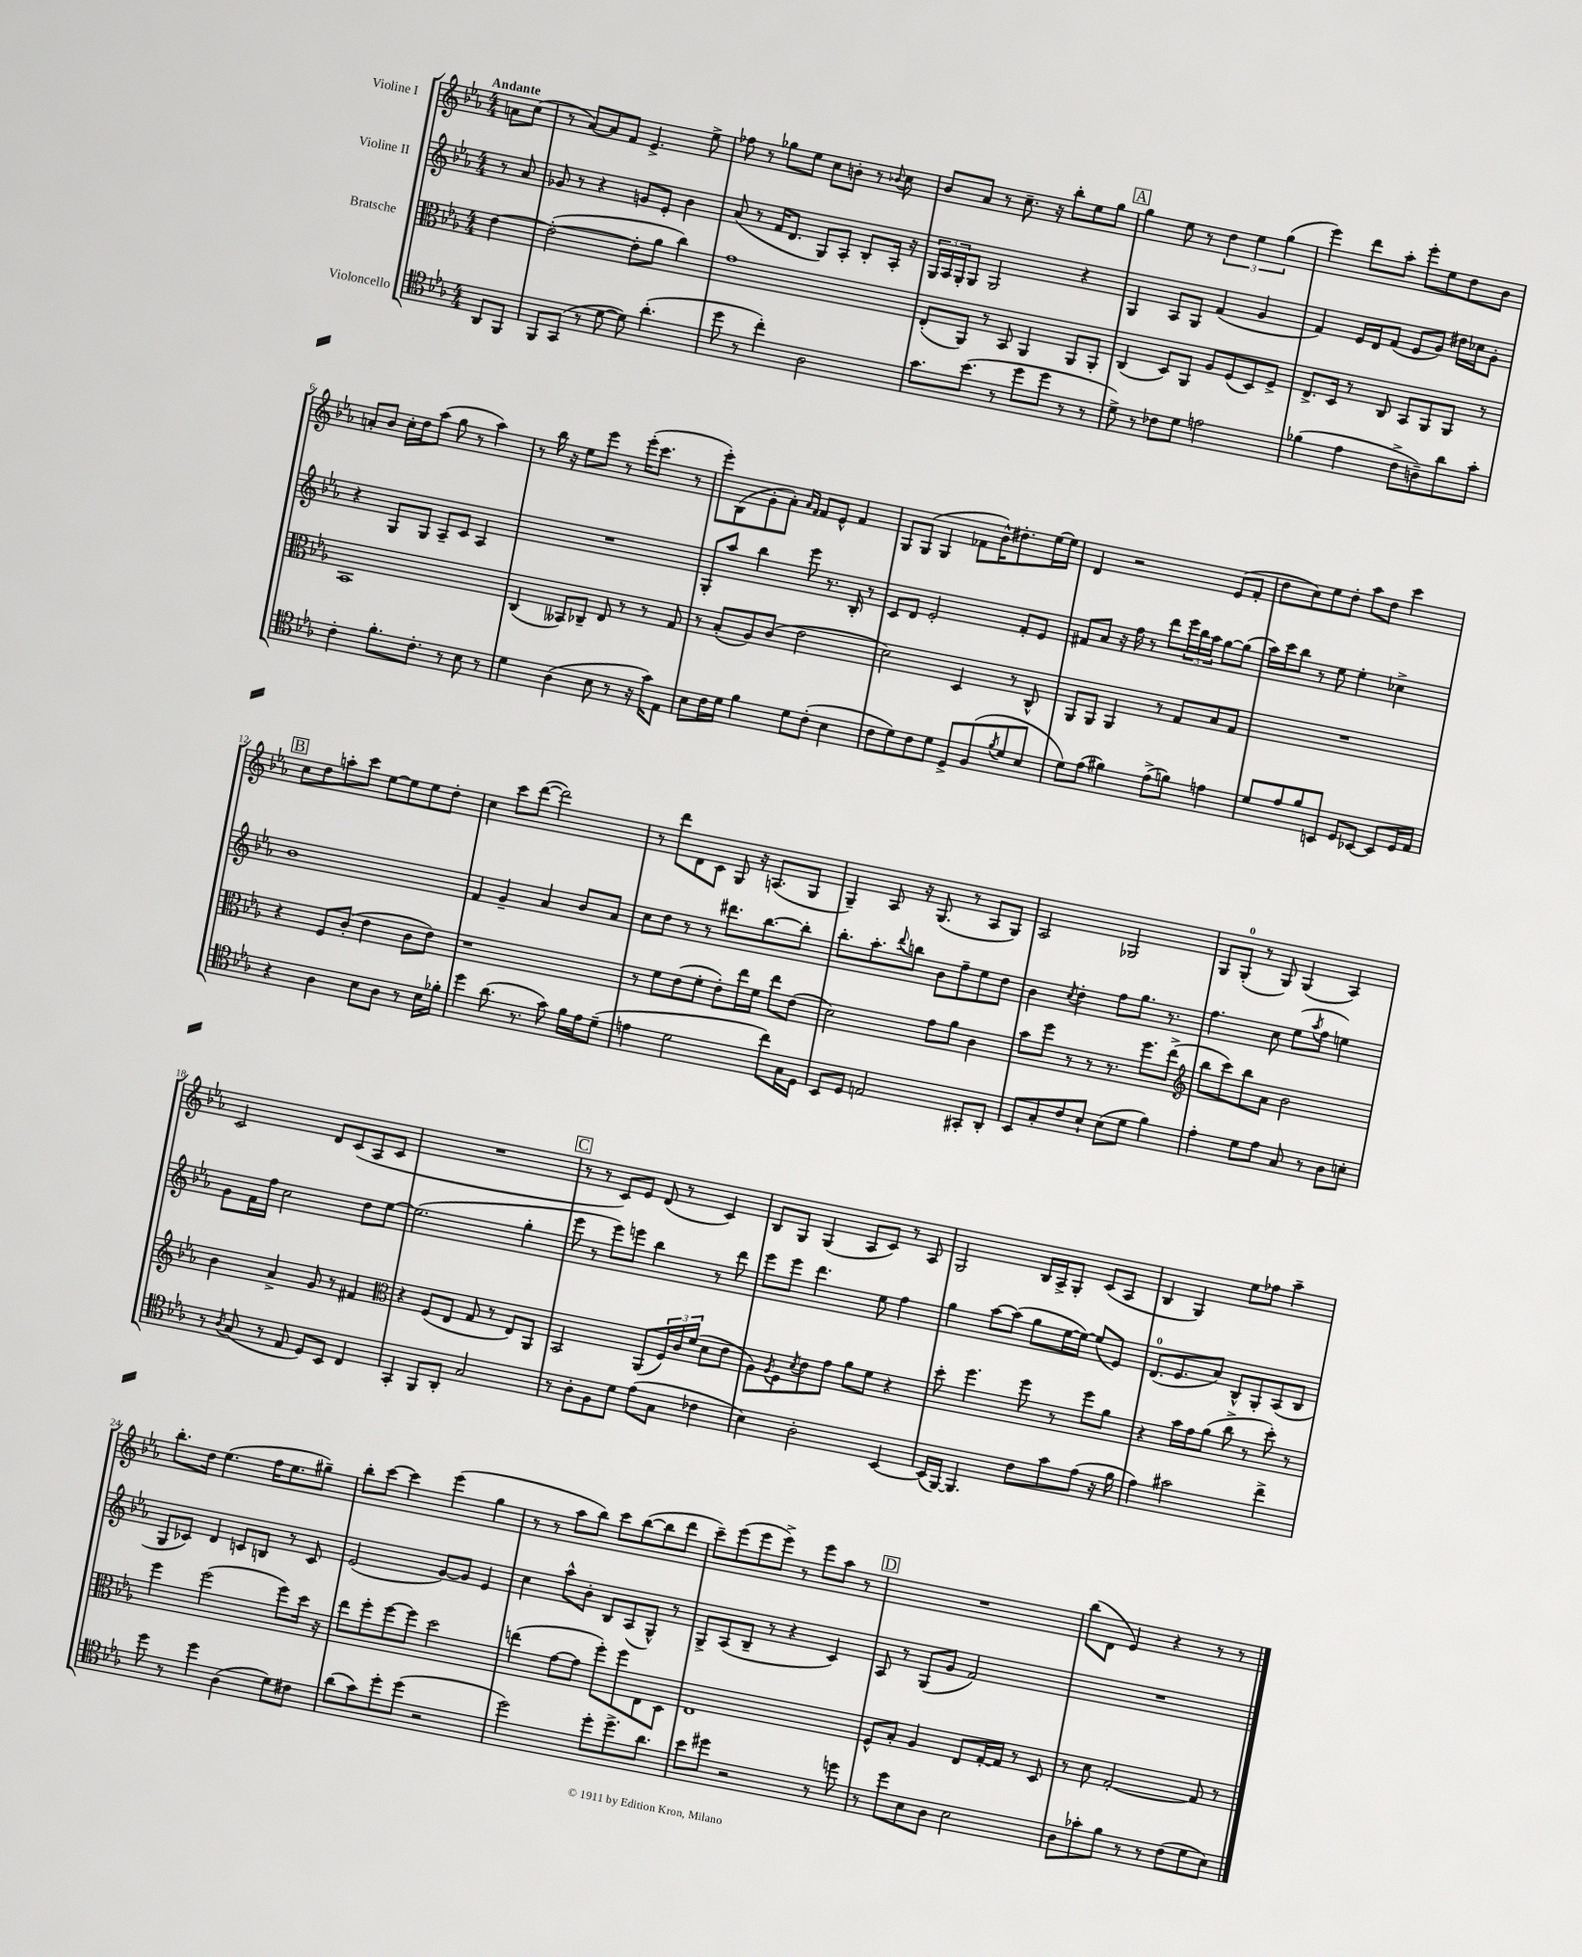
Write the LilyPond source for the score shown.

<<
\new StaffGroup <<
\new Staff = "s0" \with { instrumentName = "Violine I" } {
    \clef treble \key ees \major \numericTimeSignature \time 4/4 \partial 4 \tempo "Andante"
    a'8 c''8( |
    r8 aes'8~) aes'8 f'8 ees'4.-> ees''8-> |
    fes''8 r8 ges''8 ees''8 c''8 b'8-. r8 \appoggiatura { bes'8 } c''8 |
    bes'8 aes'8 r8 c''8.-- r16 bes''8-. ees''8 g''8 |
    \mark \markup { \box "A" } g''4 ees''8 r8 \tuplet 3/2 { d''4 ees''4 g''4( } |
    ees'''4) d'''8 aes''8-. ees'''8-. ees''8 d''8 bes'8 |
    a'8-. bes'8 c''16-. d''16 aes''8( g''8 r8 aes''4) |
    r8 bes''16 r16 ees''8 ees'''8 r8 ees'''16-.( c'''8. r8 |
    ees'''8-.) bes8( g'8-. aes'8-.) \grace { aes'16 f'16 } f'8 ees'8-^ f'4 |
    g8 g8( g4 fes'8 bes'16-^) dis''8.-. ees''16~ ees''16 |
    d'4 r2 ees'8( f'8-. |
    d''8 c''8) ees''8 d''8-. aes''8 d''8 c'''4 |
    \mark \markup { \box "B" } c''8 d''8 a''8-. c'''8 ees''8~ ees''8 ees''8 d''8-. |
    c''4 c'''8 d'''8~( d'''2) |
    r8 d'''8 d'8 c'8 g8 r16 a8.( g8 |
    g4--) aes8 r16 g8.( r8 aes8 g8) |
    aes2 ges2 |
    g8 g8-0-.( r8 g8) g4( aes4) |
    c'2 d'8 c'8( aes8 c'8 |
    R1 |
    \mark \markup { \box "C" } r8 r8 c'8) ees'8 d'8( r8 c'4) |
    bes8 g8 g4( aes8 c'8) r8 aes8 |
    g2 bes16 aes16-> g8-. c'8( aes8 |
    bes4 g4) ees''8 fes''8 aes''4-- |
    bes''8.-. d''16 ees''4.( f''16 ees''8. gis''8--) |
    bes''8-. c'''8~ c'''4 ees'''4( g''4 |
    r8 r8 aes''8 bes''8) c'''8 bes''8~( bes''8 d'''8 |
    c'''8--) ees'''8( ees'''8 ees'''8->) r8 ees'''8 aes''8 r8 |
    \mark \markup { \box "D" } R1 |
    bes''8( d'8 ees'4) r4 r8 r8 \bar "|." |
}
\new Staff = "s1" \with { instrumentName = "Violine II" } {
    \clef treble \key ees \major \numericTimeSignature \time 4/4 \partial 4
    r8 aes'8 |
    ges'8 r8 r4 g'8 ees'8-. bes'4 |
    aes'8( r8 f'16 d'8. g8) aes8-. bes8-. aes16-. r16 |
    \tuplet 3/2 { g16 aes16 g16-. } g8 g2 r4 |
    \mark \markup { \box "A" } g4 aes8 g8 f'4( g'4 |
    f'4) ees'16 d'16 f'8( ees'8 g'8) dis''16 ces''16 g'8-. |
    r4 g8 g8 aes8-- c'8 aes4 |
    R1 |
    g8-. aes''8 bes''4 ees'''8 r8. bes16-. r8 |
    c'8 d'8 ees'2-. f'8-. ees'8 |
    fis'8 aes'8 r16 f''16 r8 d'''8 \tuplet 3/2 { ees'''16 bes''16 aes''16 } g''8~ g''8( |
    aes''16) c'''16 bes''8 r8 ees''8 ees''4-. ces''4-> |
    \mark \markup { \box "B" } bes'1 |
    f'4 g'4-- aes'4 bes'8 aes'8 |
    c''8 d''8 r8 r8 dis'''8. bes''8.~ bes''8-. |
    bes''8.-. aes''8.-. \appoggiatura { d'''8 } b''8 bes'8 f''8-- ees''8 d''8 |
    bes'4 \acciaccatura { c''8 } d''4-. f''8 g''8. r8. |
    f''4. c''8 ees''8( \acciaccatura { aes''8 } f''8 e''4) |
    g'8 f'16 f''16 c''2 d''8 ees''8~ |
    ees''2.( g''4-. |
    \mark \markup { \box "C" } ees'''8 r8 ees'''8) e'''8 bes''4 r8 d'''8 |
    ees'''8 ees'''8 d'''4. ees''8 f''4 |
    g''4 aes''8~ aes''8( g''8 ees''16~ ees''16~) ees''8( ees'8) |
    d'8.-0( ees'8. aes'8) bes8-^ g8-. aes8( bes8 |
    g8 ces'8) d'4 c'8 b8 r8 c'8 |
    ees'2( g'8~) g'8 ees'4 |
    c''4 aes''8-^ bes'8-. bes8 aes8( g8-^) r8 |
    g8-> aes8( bes8-- r8 r4 c'4) |
    \mark \markup { \box "D" } aes8 r8 g8( g'8 f'2) |
    R1 \bar "|." |
}
\new Staff = "s2" \with { instrumentName = "Bratsche" } {
    \clef alto \key ees \major \numericTimeSignature \time 4/4 \partial 4
    ees'4~ |
    ees'2~-.( ees'8-. aes'8 c''4) |
    g'1 |
    ees8-.( aes,8) r8 bes,8 aes,4 aes,8 aes,8-. |
    \mark \markup { \box "A" } c4( d8) aes,8 aes8 f8( d8) f8-> |
    ees8.-> d16 r8 c8 bes,8 aes,8 aes,8 r8 |
    bes,1 |
    c4( beses,8) ces8-- ees8 r8 r8 g8 |
    r8 bes8-.( aes8) c'8( ees'2 |
    d'2) d4 r8 c8-^ |
    aes,8 aes,8 aes,4 r8 g8 bes8 g8 |
    R1 |
    \mark \markup { \box "B" } r4 f8 c'8-.( ees'4 c'8 ees'8) |
    r1 |
    r8 f'8 ees'8( f'8-. ees'8-.) ees''16 f'16 ees''8 ees'8( |
    d'2) g'8 aes'8 c'4 |
    bes'8 f''8 r8 r8 r8. f''8. ees''8->( |
    \clef treble bes''8 c'''8) bes''8 aes'8 bes'2 |
    bes'4 aes'4-> g'8 r8 fis'4 |
    \clef alto r4 f8( ees8 g8 r8 ees8) aes,8 |
    \mark \markup { \box "C" } bes,2 aes,8( \tuplet 3/2 { f16) c'16 f'16( } d'8 ees'8 |
    aes8) \acciaccatura { aes8 } f8 \acciaccatura { d'8 } ees'8 g'8 aes'8 f'8 r4 |
    d''8-. f''4. f''8 r8 f''8 aes'8 |
    r4 bes'16 g'16 aes'8( c''8-> r8 d''8-.) r8 |
    f''4 f''2( f''8) d''16 r16 |
    ees''8 f''8-. f''8~ f''8 d''2 |
    e''4( g'8~ g'8 f''8-.) f''8 ees8 d8 |
    ees1 |
    \mark \markup { \box "D" } f8-^ bes8-. aes4 ees8 g16~-. g16 r8 d8 |
    r8 d'8 g2~-. g8 r8 \bar "|." |
}
\new Staff = "s3" \with { instrumentName = "Violoncello" } {
    \clef tenor \key ees \major \numericTimeSignature \time 4/4 \partial 4
    aes,8 f,8 |
    f,8 g,8( r8 d'8~ d'8) aes'4.-.( |
    d''8 r8 c''4-.) aes2 |
    g'8. bes'8.( r8 d''8 d''8 r8 r8 |
    \mark \markup { \box "A" } d'8->) r8 ces'8 d'8 e'2 |
    fes'4( ees'4 c'8-> a8--) aes'8 g'8-. |
    c'4-. f'8.-. c'8.-. r8 bes8 r8 |
    d'4 aes4( bes8 r8 r16 g'16) ees8 |
    bes8 c'16 d'16 f'4 d'8 c'8-.( bes4 |
    c'8 d'8) c'8 d'8 d8-> f8( \acciaccatura { f'8 } d'8 bes8 |
    d'8) ees'8( fis'4) ees'8->( f'8) e'4 |
    d'8 ees'8 f'8 b,8 d8 bes,8~ bes,8 d16 ees16 |
    \mark \markup { \box "B" } r4 aes4 bes8 aes8 r8 bes16 fes'16-. |
    d''4 aes'8.( r8. g'8) f'16 ees'16 d'8--( |
    e'4 d'2 c''8) g16 d16 |
    bes,8 d8 e2 gis,8-. aes,8-. |
    bes,8 g8-. c'8 bes8-! bes8( d'8 f'4) |
    ees'4-. d'8 ees'8 g8 r8 aes8 b8-. |
    r8 \acciaccatura { aes8 } g8( r8 ees8 d8) bes,8 c4 |
    g,4-. f,8 aes,8-. g2 |
    \mark \markup { \box "C" } r8 aes8-. f8 d'8 ees'8( g8 ces'4 |
    bes4) aes2-. bes,4~ |
    bes,16( f,16~) f,4. c'8 g'8 ees'8( r16 f'16 |
    ees'4) gis'2 c''4-> |
    d''8 r8 d''4 aes4( d'8) cis'8 |
    aes'8( g'8) d''8-. d''8( r2 |
    d''2) d''8-. d''8.-> aes'8. |
    bes'8 dis''8 r2 r8 d''8 |
    \mark \markup { \box "D" } r8 d''8 bes8 aes8 bes2 |
    aes8 ges'8-. f'8 r8 r8 c'8( d'8 bes8) \bar "|." |
}
>>
>>
